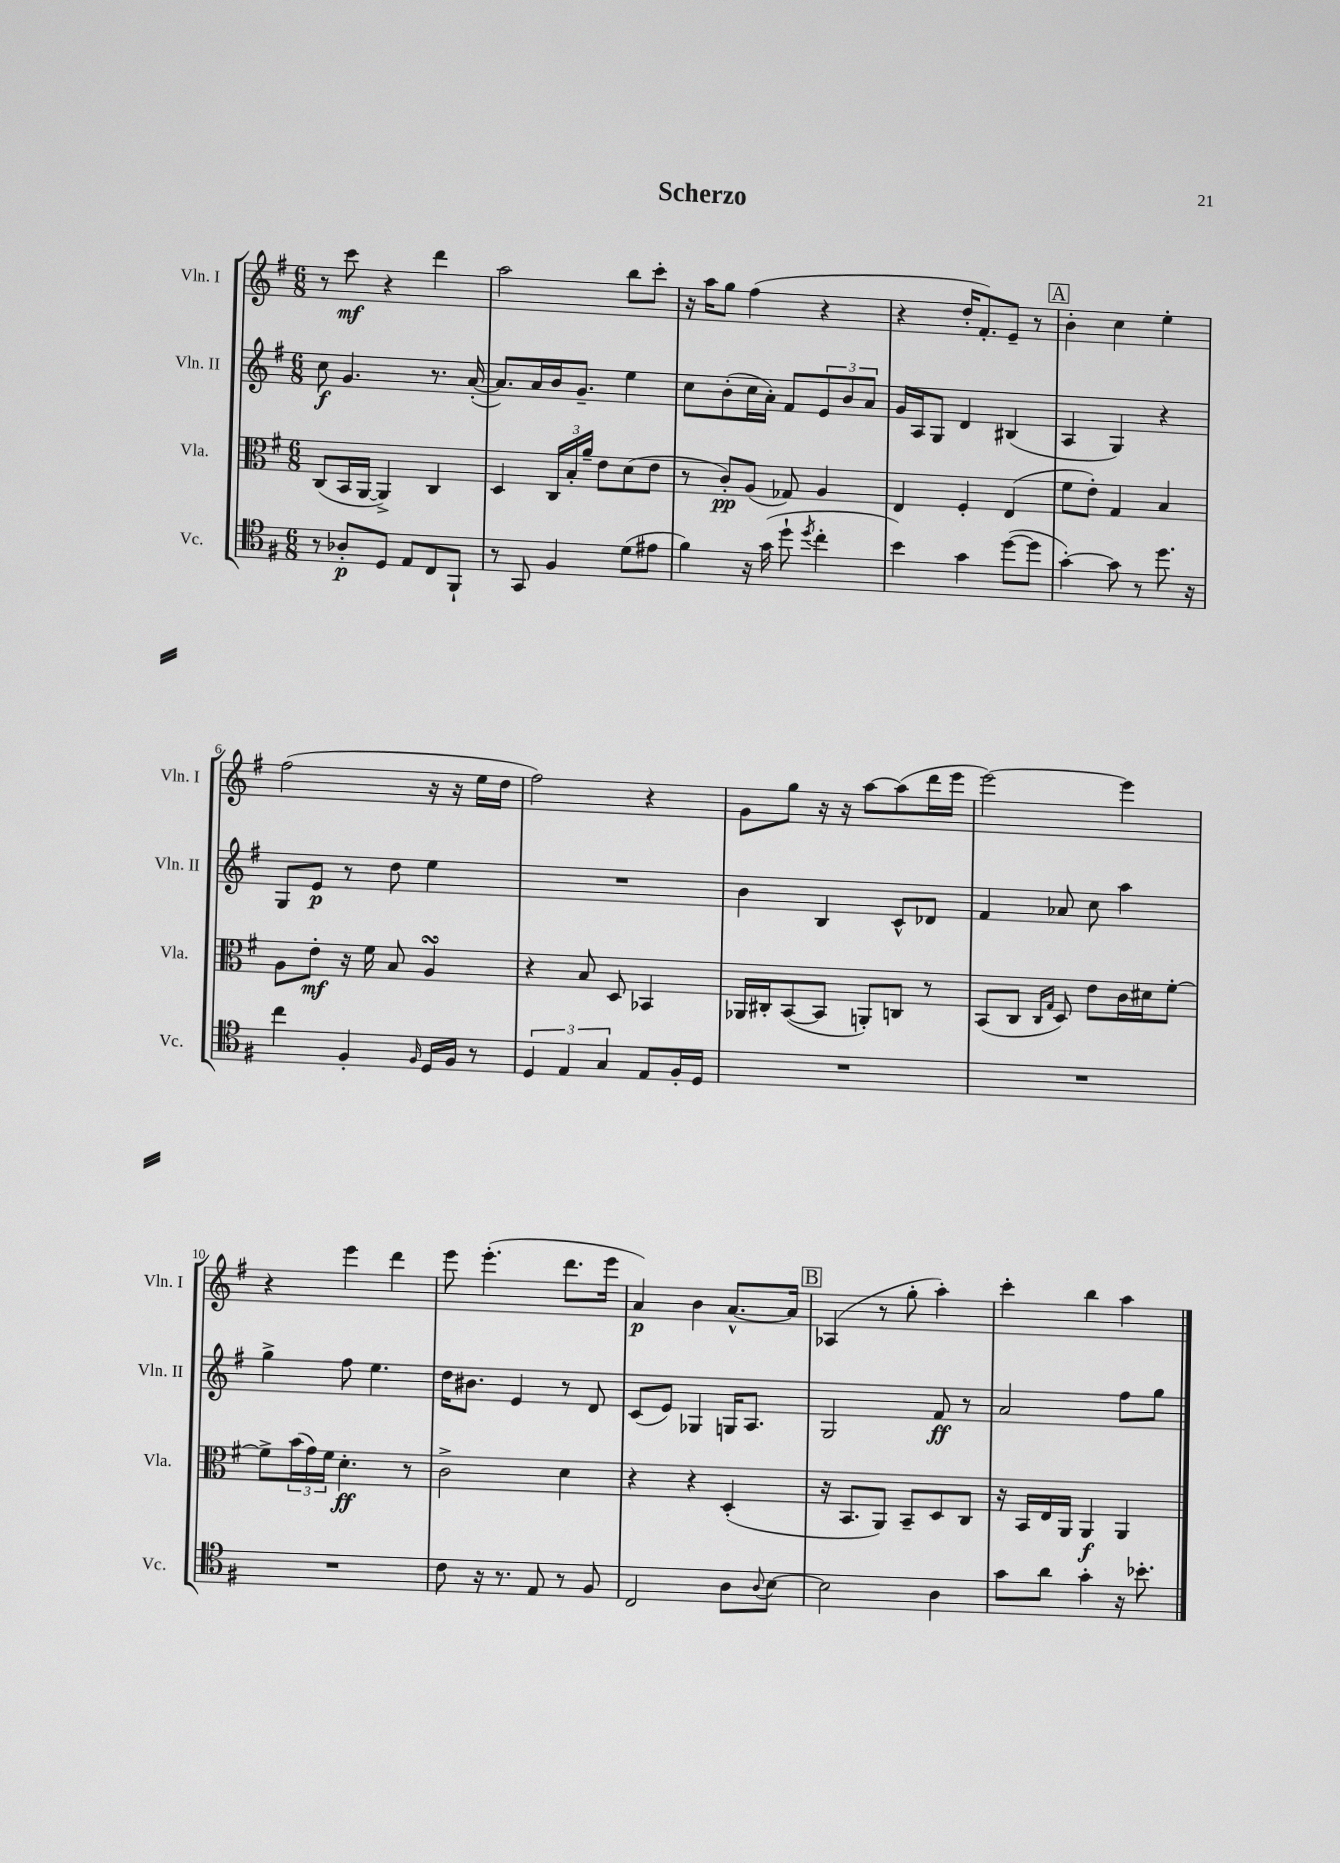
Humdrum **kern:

**kern	**dynam	**kern	**dynam	**kern	**dynam	**kern	**dynam
*part4	*part4	*part3	*part3	*part2	*part2	*part1	*part1
*staff4	*staff4	*staff3	*staff3	*staff2	*staff2	*staff1	*staff1
*I"Vc.	*	*I"Vla.	*	*I"Vln. II	*	*I"Vln. I	*
*I'Vc.	*	*I'Vla.	*	*I'Vln. II	*	*I'Vln. I	*
*clefC4	*	*clefC3	*	*clefG2	*	*clefG2	*
*k[f#]	*	*k[f#]	*	*k[f#]	*	*k[f#]	*
*M6/8	*	*M6/8	*	*M6/8	*	*M6/8	*
=1	=1	=1	=1	=1	=1	=1	=1
8r	.	(8C/L	.	8cc\	f	8r	.
8A-X'/L	p	16BB/L	.	4.g/	.	8ccc\	mf
.	.	[16AA/JJ	.	.	.	.	.
8D/J	.	4AA^/])	.	.	.	4r	.
8E/L	.	.	.	.	.	.	.
8C/	.	4C/	.	8.r	.	4ddd\	.
8FF#`/J	.	.	.	.	.	.	.
.	.	.	.	([16a'/	.	.	.
=2	=2	=2	=2	=2	=2	=2	=2
8r	.	4D/	.	8.a/L])	.	2aa\	.
8GG/	.	.	.	.	.	.	.
.	.	.	.	16a/L	.	.	.
4F#/	.	24C/LL	.	16b/J	.	.	.
.	.	24B'/	.	.	.	.	.
.	.	.	.	8.g~/J	.	.	.
.	.	24a~/JJ	.	.	.	.	.
.	.	8e\L	.	.	.	.	.
(8d\L	.	(8d\	.	4ee\	.	8bb\L	.
8e#X\J	.	8e\J	.	.	.	8ccc'\J	.
=3	=3	=3	=3	=3	=3	=3	=3
4f#\)	.	8r	.	8cc\L	.	16r	.
.	.	.	.	.	.	16aa\KL	.
.	.	8c'/L)	pp	(8b'\	.	8gg\J	.
16r	.	(8A/J	.	16cc\L	.	(4ff#\	.
(16g\	.	.	.	16a'\JJ)	.	.	.
8dd`\	.	8G-X/)	.	8f#/L	.	.	.
8qdd/	.	.	.	.	.	.	.
4cc'\	.	4A/	.	12e/	.	4r	.
.	.	.	.	12b/	.	.	.
.	.	.	.	12a/J	.	.	.
=4	=4	=4	=4	=4	=4	=4	=4
4b\)	.	4E/	.	16g/LL	.	4r	.
.	.	.	.	16A/J	.	.	.
.	.	.	.	8G/J	.	.	.
4g\	.	4F#'/	.	4d/	.	16dd'/KL	.
.	.	.	.	.	.	8.f#'/)	.
([8dd\L	.	(4E/	.	(4B#X/	.	8e~/J	.
8dd\J]	.	.	.	.	.	8r	.
!!LO:REH:place=s1:t=A
=5	=5	=5	=5	=5	=5	=5	=5
[4g'\)	.	8f#\L	.	4A/	.	4b'\	.
.	.	8e'\J)	.	.	.	.	.
8g\]	.	4G/	.	4G/)	.	4cc\	.
8r	.	.	.	.	.	.	.
8.dd\	.	4B/	.	4r	.	4ee'\	.
16r	.	.	.	.	.	.	.
!!LO:LB:g=z
=6	=6	=6	=6	=6	=6	=6	=6
4cc\	.	8A\L	.	8G/L	.	(2ff#\	.
.	.	8e'\J	mf	8e/J	p	.	.
4F#'/	.	16r	.	8r	.	.	.
.	.	16f#\	.	.	.	.	.
.	.	8B/	.	8dd\	.	.	.
16qqF#/	.	.	.	.	.	.	.
16D/LL	.	4AsSSS/	.	4ee\	.	16r	.
16F#/JJ	.	.	.	.	.	16r	.
8r	.	.	.	.	.	16ee\LL	.
.	.	.	.	.	.	16dd\JJ	.
=7	=7	=7	=7	=7	=7	=7	=7
6D/	.	4r	.	2.r	.	2ff#\)	.
6E/	.	.	.	.	.	.	.
.	.	8B/	.	.	.	.	.
6G/	.	.	.	.	.	.	.
.	.	8D/	.	.	.	.	.
8E/L	.	4BB-X/	.	.	.	4r	.
16F#'/L	.	.	.	.	.	.	.
16D/JJ	.	.	.	.	.	.	.
=8	=8	=8	=8	=8	=8	=8	=8
2.r	.	16AA-X/LL	.	4b\	.	8g\L	.
.	.	16C#X'/J	.	.	.	.	.
.	.	([8BB/	.	.	.	8gg\J	.
.	.	8BB/J]	.	4B/	.	16r	.
.	.	.	.	.	.	16r	.
.	.	8AAn'/L)	.	.	.	[8aa\L	.
.	.	8Cn/J	.	8c^^/L	.	(8aa\]	.
.	.	8r	.	8d-X/J	.	16ddd\L	.
.	.	.	.	.	.	16eee\JJ	.
=9	=9	=9	=9	=9	=9	=9	=9
2.r	.	(8BB/L	.	4f#/	.	[2eee\)	.
.	.	8C/J	.	.	.	.	.
.	.	16qqC/LL	.	.	.	.	.
.	.	16qqG/JJ	.	.	.	.	.
.	.	8D/)	.	8a-X/	.	.	.
.	.	8e\L	.	8cc\	.	.	.
.	.	16c\L	.	4aa\	.	4eee\]	.
.	.	16d#X\J	.	.	.	.	.
.	.	[8f#'\J	.	.	.	.	.
!!LO:LB:g=z
=10	=10	=10	=10	=10	=10	=10	=10
2.r	.	8f#^\L]	.	4gg^\	.	4r	.
.	.	(24b\L	.	.	.	.	.
.	.	24g\)	.	.	.	.	.
.	.	24f#\JJ	.	.	.	.	.
.	.	4.d'\	ff	8ff#\	.	4eee\	.
.	.	.	.	4.ee\	.	.	.
.	.	.	.	.	.	4ddd\	.
.	.	8r	.	.	.	.	.
=11	=11	=11	=11	=11	=11	=11	=11
8c\	.	2c^\	.	16dd\KL	.	8eee\	.
.	.	.	.	8.b#X\J	.	.	.
16r	.	.	.	.	.	(4.eee'\	.
8.r	.	.	.	.	.	.	.
.	.	.	.	4e/	.	.	.
8E/	.	.	.	.	.	.	.
8r	.	4d\	.	8r	.	8.ddd\L	.
8F#/	.	.	.	8d/	.	.	.
.	.	.	.	.	.	16eee\Jk	.
=12	=12	=12	=12	=12	=12	=12	=12
2C/	.	4r	.	(8c/L	.	4a/)	p
.	.	.	.	8e/J)	.	.	.
.	.	4r	.	4G-X/	.	4b\	.
8A\L	.	(4D'/	.	16Gn/KL	.	[8.a^^/L	.
.	.	.	.	8.A/J	.	.	.
8qqA/	.	.	.	.	.	.	.
[8B\J	.	.	.	.	.	.	.
.	.	.	.	.	.	16a/Jk]	.
!!LO:REH:place=s1:t=B
=13	=13	=13	=13	=13	=13	=13	=13
2B\]	.	16r	.	2G/	.	(4A-X/	.
.	.	8.BB/L	.	.	.	.	.
.	.	8AA/J)	.	.	.	8r	.
.	.	8BB~/L	.	.	.	8gg'\	.
4A\	.	8D/	.	8f#/	ff	4aa'\)	.
.	.	8C/J	.	8r	.	.	.
=14	=14	=14	=14	=14	=14	=14	=14
8g\L	.	16r	.	2a/	.	4ccc'\	.
.	.	16BB/LL	.	.	.	.	.
8a\J	.	16E/	.	.	.	.	.
.	.	16AA/JJ	.	.	.	.	.
4g'\	.	4AA/	f	.	.	4bb\	.
16r	.	4AA/	.	8ff#\L	.	4aa\	.
8.b-X'\	.	.	.	.	.	.	.
.	.	.	.	8gg\J	.	.	.
==	==	==	==	==	==	==	==
*-	*-	*-	*-	*-	*-	*-	*-
